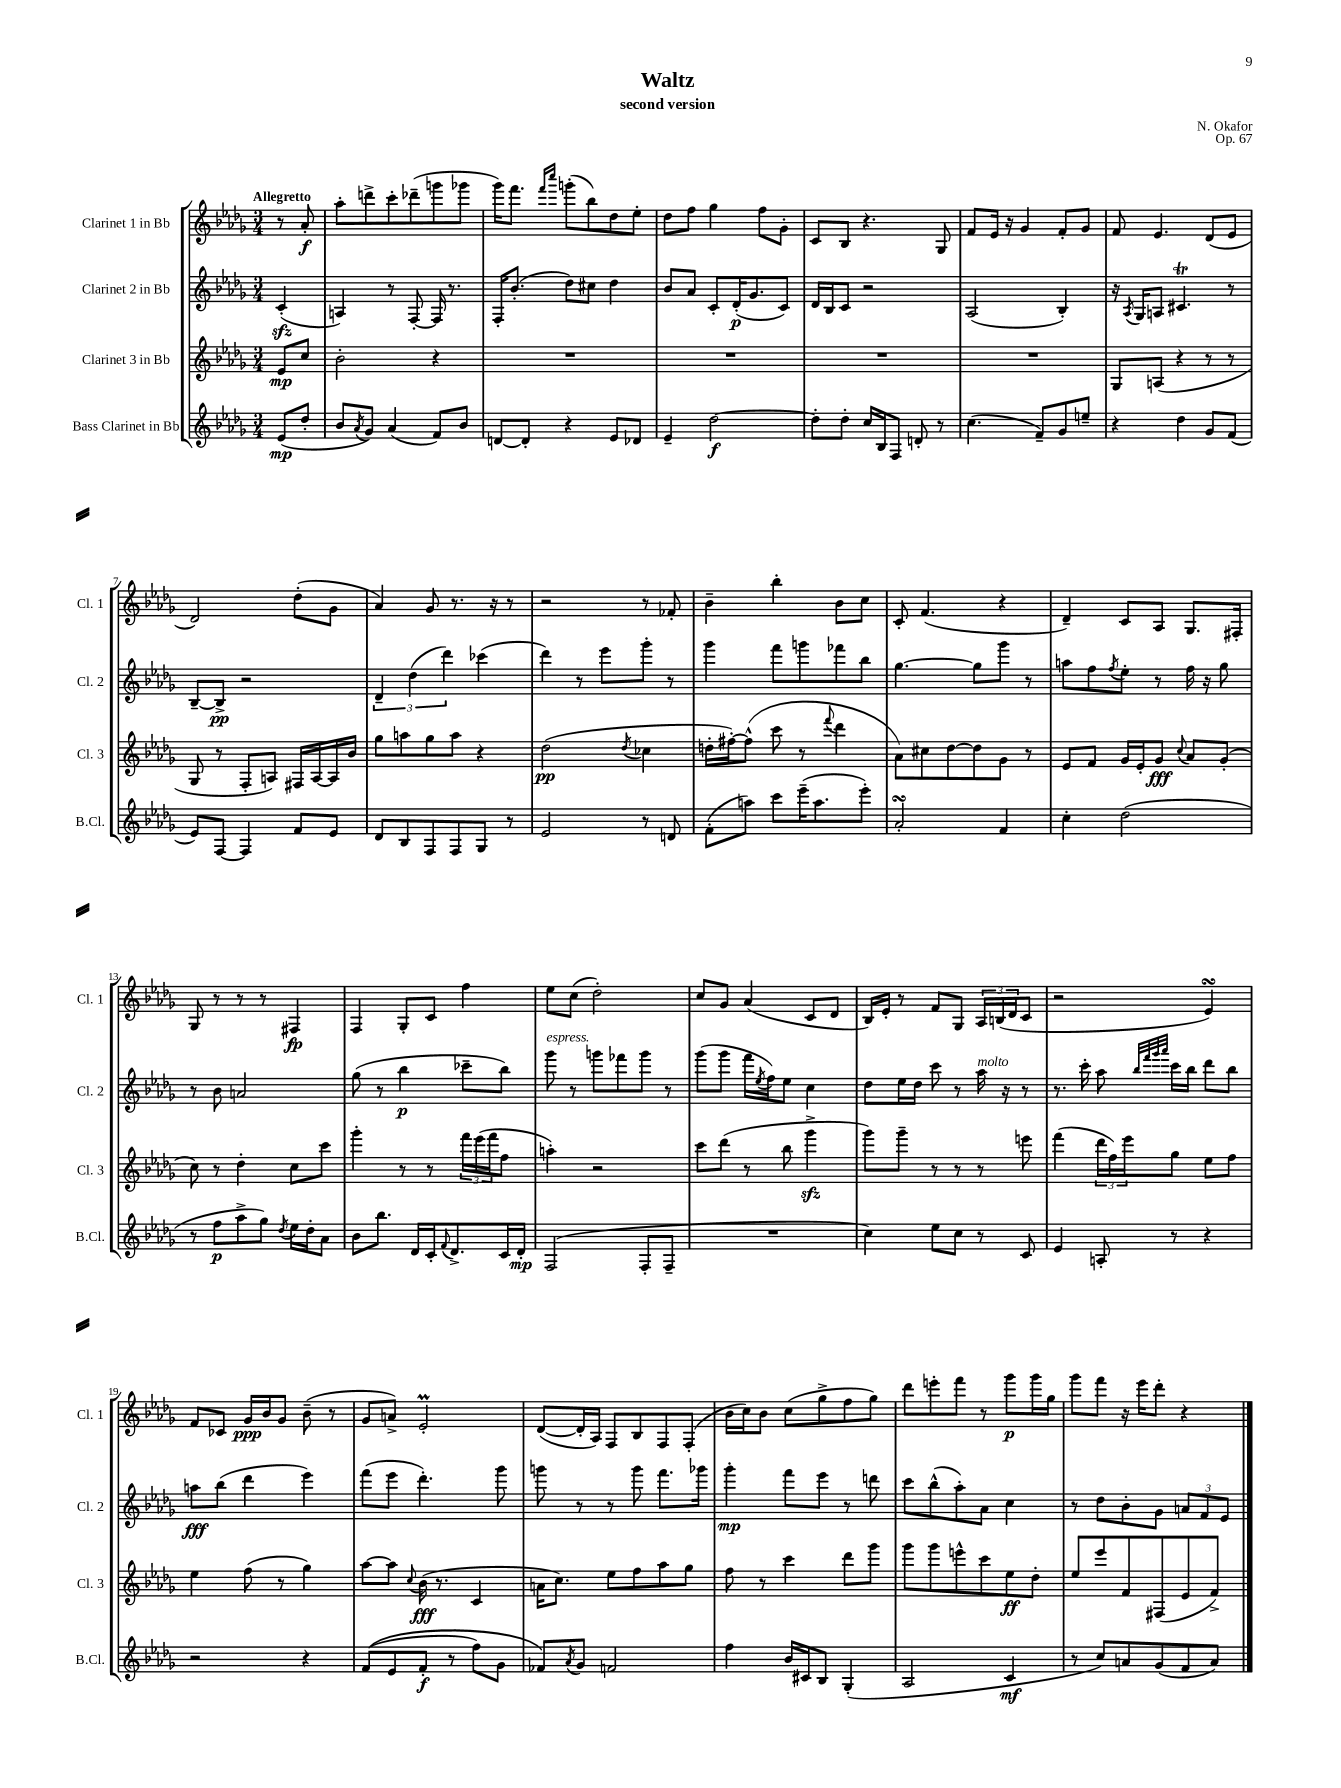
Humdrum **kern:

**kern	**kern	**kern	**kern
*staff4	*staff3	*staff2	*staff1
*clefG2	*clefG2	*clefG2	*clefG2
*k[b-e-a-d-g-]	*k[b-e-a-d-g-]	*k[b-e-a-d-g-]	*k[b-e-a-d-g-]
*M3/4	*M3/4	*M3/4	*M3/4
(8e-	8e-	(4c'	8r
8dd-'	8cc	.	8a-'
=	=	=	=
8b-	2b-'	4A)	8aa-'
8qa-	.	.	.
8g-)	.	.	8ddd^
(4a-	.	8r	8ccc'
.	.	[8F'	(8ddd-~
8f)	4r	16F]	8ggg
.	.	8.r	.
8b-	.	.	8ggg-
=	=	=	=
[8d	2.r	16F'	16ggg-)
.	.	(8.b-'	8.fff
8d']	.	.	.
.	.	.	16qqfff
.	.	.	16qqcccc
4r	.	8dd-)	(8ggg'
.	.	8cc#	8bb-)
8e-	.	4dd-	8dd-
8d-	.	.	8ee-'
=	=	=	=
4e-~	2.r	8b-	8dd-
.	.	8a-	8ff
[2dd-	.	8c'	4gg-
.	.	(16d-'	.
.	.	8.g-	.
.	.	.	8ff
.	.	8c)	8g-'
=	=	=	=
8dd-']	2.r	16d-	8c
.	.	16B-	.
8dd-'	.	8c	8B-
16cc	.	2r	4.r
16B-	.	.	.
8F	.	.	.
8d'	.	.	.
8r	.	.	8G-
=	=	=	=
(4.cc	2.r	(2A-	8f
.	.	.	16e-
.	.	.	16r
.	.	.	4g-
8f~)	.	.	.
8g-	.	4B-')	8f'
8ee~	.	.	8g-
=	=	=	=
4r	8G-	16r	8f
.	.	8qA-	.
.	.	16G-	.
.	(8A	8A	4.e-
4dd-	4r	4.c#	.
8g-	8r	.	(8d-
(8f	8r	8r	8e-
=	=	=	=
8e-)	8G-	[8B-~	2d-)
[8F	8r	8B-^]	.
4F]	8F'	2r	.
.	8A)	.	.
8f	16F#	.	(8dd-'
.	[16A	.	.
8e-	16A]	.	8g-
.	16b-	.	.
=	=	=	=
8d-	8gg-	6d-~	4a-)
8B-	8aa	.	.
.	.	(6dd-	.
8F	8gg-	.	8g-
.	.	6ddd-)	.
8F	8aa	.	8.r
8G-	4r	(4ccc-	.
.	.	.	16r
8r	.	.	8r
=	=	=	=
2e-	(2dd-	4ddd-)	2r
.	.	8r	.
.	.	8eee-	.
.	8qdd-	.	.
8r	4cc-	8ggg-'	8r
8d	.	8r	8f-'
=	=	=	=
(8f'	16dd'	4ggg-	4b-~
.	[16ff#')	.	.
8aa)	(8ff#^^]	.	.
8ccc	8ccc	8fff	4bb-'
(16eee-~	8r	8ggg	.
8.aa	.	.	.
.	8qqfff	.	.
.	4ddd-	8fff-	8b-
8eee-')	.	8bb-	8cc
=	=	=	=
2a-'	8a-)	[4.gg-	8c'
.	8cc#	.	(4.f
.	[8dd-	.	.
.	8dd-]	8gg-]	.
4f	8g-	8ggg-	4r
.	8r	8r	.
=	=	=	=
4cc'	8e-	8aa	4d-~)
.	8f	8ff	.
.	.	8qff	.
(2dd-	16g-	8ee-'	8c
.	16e-'	.	.
.	8g-	8r	8A-
.	8qqcc	.	.
.	8a-	16ff	8.G-
.	.	16r	.
.	(8g-'	8gg-	.
.	.	.	16F#'
=	=	=	=
8r	8cc)	8r	8G-
8ff	8r	8b-	8r
8aa-^	4dd-'	2a	8r
8gg-)	.	.	8r
8qdd-	.	.	.
16ee-	8cc	.	4F#
16dd-'	.	.	.
8a-	8ccc	.	.
=	=	=	=
8b-	4ggg-'	(8gg-	4F
8.bb-	.	8r	.
.	8r	4bb-	8G-'
16d-	.	.	.
16c'	8r	.	8c
8qqf	.	.	.
8.d-^	.	.	.
.	24fff	8ccc-~	4ff
.	(24eee-	.	.
.	24fff	.	.
16c	8ff	8bb-)	.
16d-'	.	.	.
=	=	=	=
(2F	4aa')	8ggg-	8ee-
.	.	8r	(8cc
.	2r	8ggg	2dd-')
.	.	8fff-	.
8F'	.	8ggg	.
8F~	.	8r	.
=	=	=	=
2.r	8ccc	(8ggg-	8cc
.	(8ddd-	8ggg-	8g-
.	8r	16fff	(4a-
.	.	8qee-	.
.	.	16ff)	.
.	8bb-	8ee-	.
.	4ggg-^	4cc	8c
.	.	.	8d-
=	=	=	=
4cc)	8ggg-)	8dd-	16B-)
.	.	.	16e-'
.	8ggg-~	16ee-	8r
.	.	16dd-	.
8ee-	8r	8ccc	8f
8cc	8r	8r	8G-
8r	8r	16aa-	24A-
.	.	.	(24B
.	.	16r	.
.	.	.	24d-
8c	8eee	8r	8c
=	=	=	=
4e-	(4fff	8.r	2r
.	.	16ccc'	.
8A'	24ddd-	8aa-	.
.	24ff)	.	.
.	24eee-	.	.
.	.	32qqbb-	.
.	.	32qqfff	.
.	.	32qqggg-	.
.	.	32qqaaa-	.
8r	8gg-	16ccc	.
.	.	16bb-	.
4r	8ee-	8ddd-	4e-)
.	8ff	8bb-	.
=	=	=	=
2r	4ee-	8aa	8f
.	.	(8bb-	8c-
.	(8ff	4ddd-	16g-
.	.	.	16b-
.	8r	.	8g-
4r	4gg-)	4eee-)	(8b-~
.	.	.	8r
=	=	=	=
&((8f	[8aa-	(8fff	8g-
8e-	8aa-]	8eee-	8a^)
.	8qqcc	.	.
8f'	(16b-	4.ddd-')	2e-'
.	8.r	.	.
8r	.	.	.
8ff)	4c	.	.
8g-	.	8ggg-	.
=	=	=	=
8f-&)	16a	8ggg	([8d-
.	8.cc)	.	.
8qa-	.	.	.
8g-	.	8r	16d-']
.	.	.	16A-)
2f	8ee-	8r	8F
.	8ff	8ggg	8B-
.	8aa-	8.fff	8F
.	8gg-	.	(8F'
.	.	16ggg-	.
=	=	=	=
4ff	8ff	4ggg-'	16b-
.	.	.	16cc)
.	8r	.	8b-
16b-	4ccc	8fff	(8cc
16c#	.	.	.
8B-	.	8eee-	8gg-^
(4G-'	8ddd-	8r	8ff
.	8ggg-	8ddd	8gg-)
=	=	=	=
2A-	8ggg-	8ccc	8ddd-
.	8ggg-	(8bb-^^	8eee'
.	8eee^^	8aa-')	8fff
.	8ccc	8a-	8r
4c	8ee-	4cc	8ggg-
.	8dd-'	.	16ggg-
.	.	.	16gg-
=	=	=	=
8r	8ee-	8r	8ggg-
8cc)	8eee-	8dd-	8fff
8a	8f	8b-'	16r
.	.	.	16eee-
(8g-	(8F#	8g-	8ddd-'
8f	8e-	12a	4r
.	.	12f	.
8a)	8f^)	.	.
.	.	12e-	.
==	==	==	==
*-	*-	*-	*-
